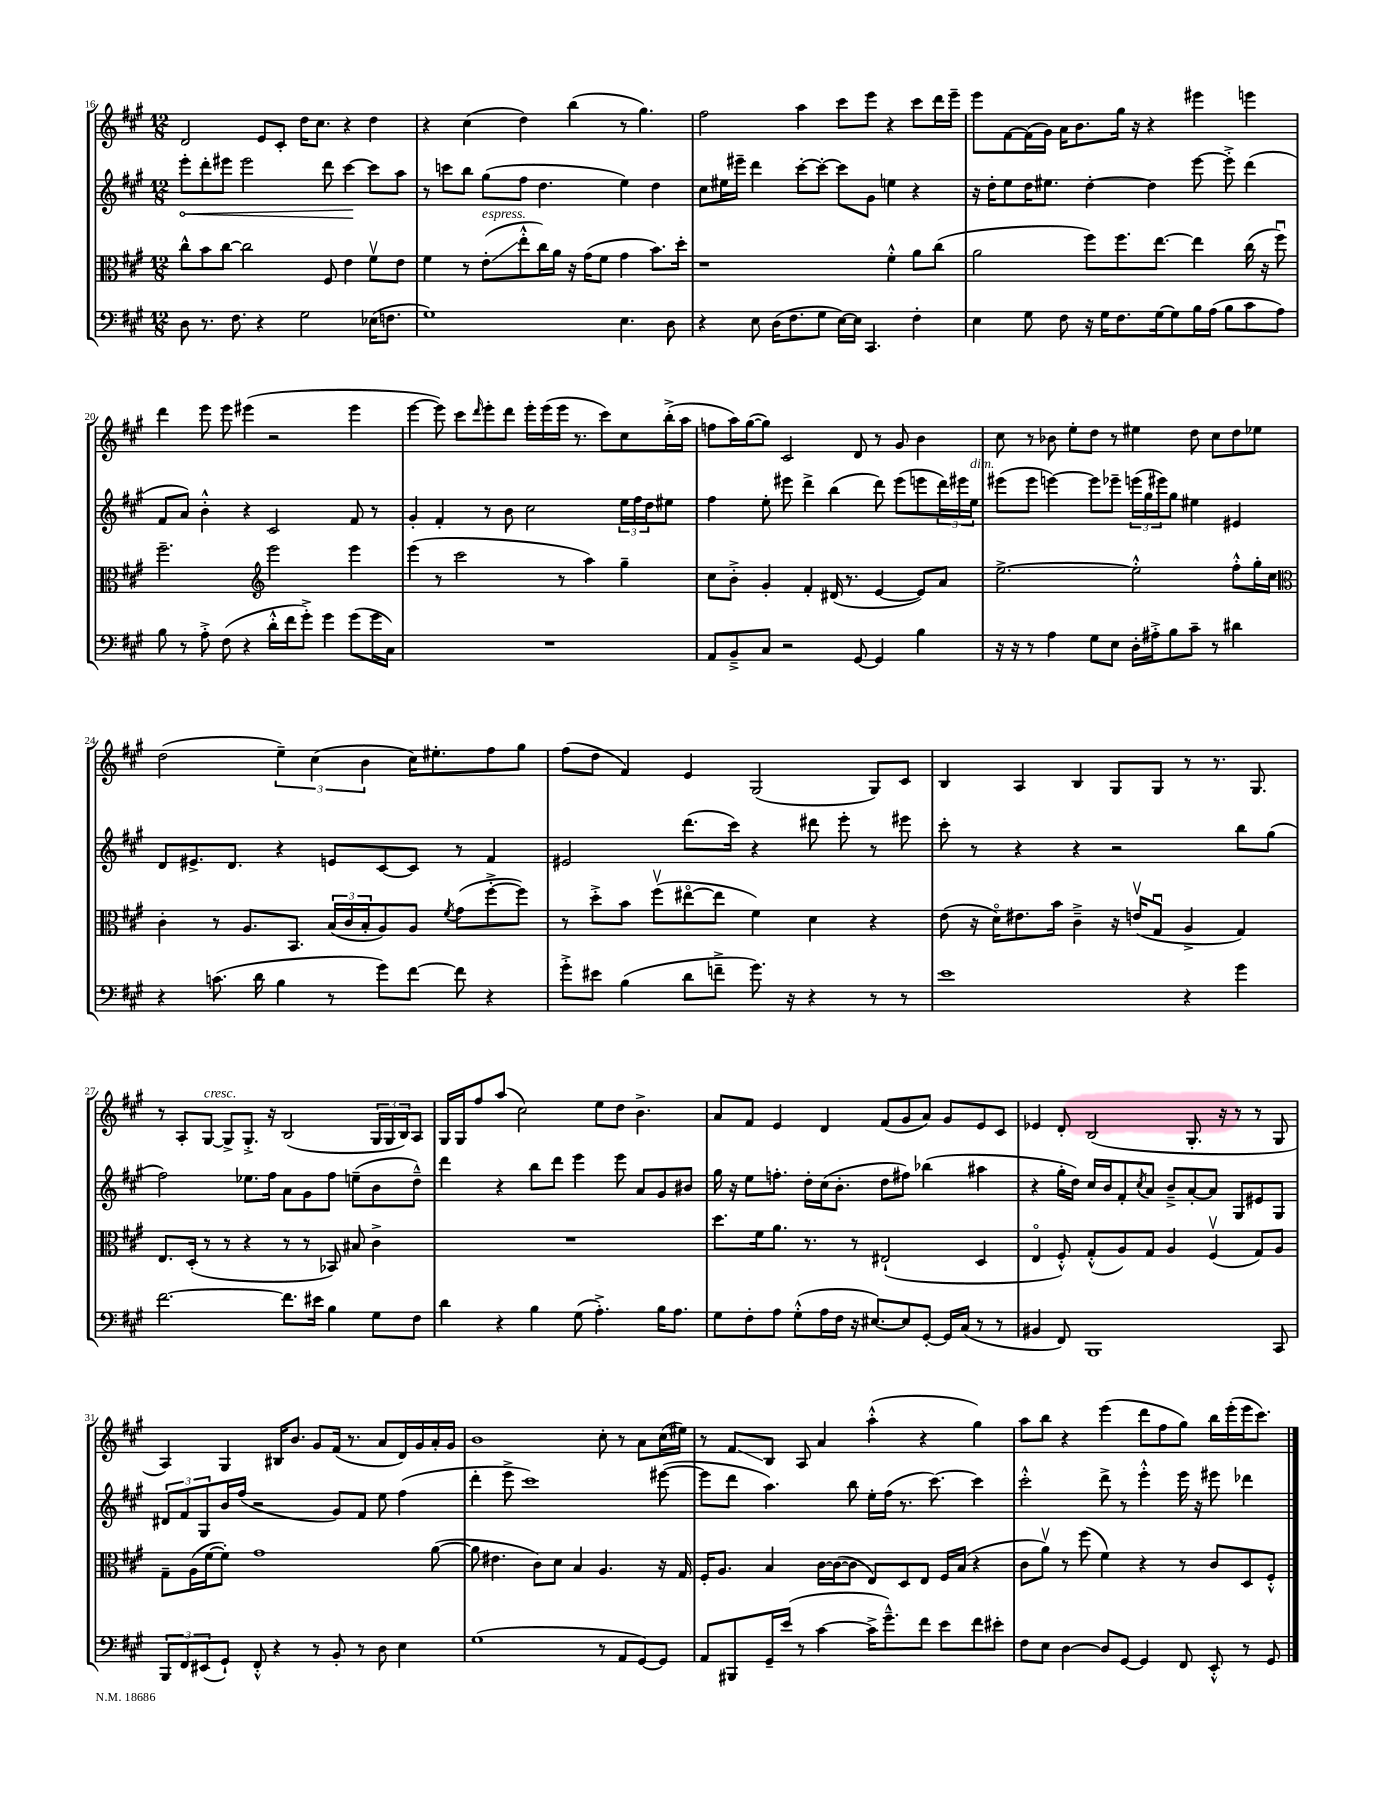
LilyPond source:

<<
\new StaffGroup <<
\new Staff = "s0" {
    \clef treble \key a \major \numericTimeSignature \time 12/8
    d'2 e'8 cis'8-. d''16 cis''8. r4 d''4 |
    r4 cis''4( d''4) b''4( r8 gis''4.) |
    fis''2 a''4 cis'''8 e'''8 r4 cis'''8 d'''16 e'''16-- |
    e'''8 fis'8~ fis'16( gis'16) a'16 b'8. gis''16 r16 r4 eis'''4 e'''4 |
    d'''4 e'''8 e'''8 eis'''4( r2 eis'''4 |
    e'''4~ e'''8) cis'''8 \grace { d'''16 } e'''8-. d'''8 e'''16-. e'''16( e'''16 r8. cis'''8) cis''8 b''16-.->( a''16 |
    f''8 a''16) gis''16~( gis''8) cis'2 d'8 r8 gis'8 b'4 |
    cis''8 r8 bes'8 e''8-. d''8 r8 eis''4 d''8 cis''8 d''8 ees''8 |
    d''2( \tuplet 3/2 { e''4--) cis''4( b'4 } cis''16) eis''8.-. fis''8 gis''8 |
    fis''8( d''8 fis'4) e'4 gis2( gis8) cis'8 |
    b4 a4 b4 gis8 gis8 r8 r8. gis8. |
    r8 a8-. gis8~^\markup { \italic "cresc." } gis8-> gis8.-.-> r16 b2( \tuplet 3/2 { gis16 gis16 b16) } a8 |
    gis16 gis16 fis''8 a''8( cis''2) e''8 d''8 b'4.-> |
    a'8 fis'8 e'4 d'4 fis'8( gis'8 a'8) gis'8 e'8 cis'8 |
    ees'4 d'8-. b2( gis8.-. r16 r8 r8 gis8 |
    a4) gis4 bis16 b'8. gis'8 fis'16( r8. a'8 d'16) gis'16 a'16-. gis'16 |
    b'1 cis''8-. r8 a'8 cis''16( eis''16) |
    r8 fis'8\glissando b8 a8 a'4 a''4-.-^( r4 gis''4) |
    a''8 b''8 r4 e'''4( d'''8 fis''8 gis''8) b''16 e'''16-.( e'''16 cis'''8.) \bar "|." |
}
\new Staff = "s1" {
    \clef treble \key a \major \numericTimeSignature \time 12/8
    \once \override Hairpin.circled-tip = ##t e'''8-.\< d'''8-. eis'''8 eis'''2 d'''8 cis'''4~\! cis'''8 a''8 |
    r8 c'''8 b''8 gis''8( fis''8 d''4. e''4) d''4 |
    cis''8 eis''16 eis'''16-- d'''4 cis'''8~-. cis'''8~-. cis'''8 gis'8 e''4 r4 |
    r16 d''16-. e''8 d''16 eis''8. d''4~-. d''4 e'''8~ e'''8-.-> d'''4( |
    fis'8 a'8) b'4-.-^ r4 cis'2 fis'8 r8 |
    gis'4-. fis'4-. r8 b'8 cis''2 \tuplet 3/2 { e''16 fis''16 d''16 } eis''8 |
    fis''4 e''8-. eis'''8 d'''4-> b''4( d'''8) eis'''8( e'''8 \tuplet 3/2 { d'''16) eis'''16 e''16^\markup { \italic "dim." } } |
    eis'''8( eis'''8 e'''4~) e'''8 ees'''8-- \tuplet 3/2 { e'''16( gis''16 eis'''16) } gis''8 eis''4 eis'4 |
    d'8 eis'8.-> d'8. r4 e'8 cis'8~ cis'8 r8 fis'4 |
    eis'2 d'''8.( cis'''16) r4 dis'''8 e'''8-. r8 eis'''8 |
    cis'''8-. r8 r4 r4 r2 b''8 gis''8( |
    fis''2) ees''8. fis''16 a'8 gis'8 fis''8 e''8--( b'8 d''8---^) |
    d'''4 r4 b''8 d'''8 e'''4 e'''8 a'8 gis'8 bis'8 |
    gis''16 r16 e''8 f''8.-. d''16-. cis''16( b'8.-. d''8 fis''8) bes''4( ais''4 |
    r4 gis''16-. d''16) cis''16 b'16 fis'8-. \acciaccatura { cis''8 } a'8 b'8---> a'8~-. a'8 gis8 eis'8 gis8 |
    \tuplet 3/2 { dis'8 fis'8 gis8 } b'16 fis''16( r2 gis'8) fis'8 e''8 fis''4( |
    d'''4-. e'''8-> cis'''1) eis'''8~( |
    eis'''8 d'''8 a''4.) b''8 e''16-. fis''16( r8. cis'''8.~) cis'''4 |
    cis'''2-.-^ d'''8-> r8 e'''4-.-^ e'''16 r16 eis'''8 des'''4 \bar "|." |
}
\new Staff = "s2" {
    \clef alto \key a \major \numericTimeSignature \time 12/8
    cis''8-^ b'8 cis''8~ cis''2 fis8 e'4 fis'8\upbow e'8 |
    fis'4 r8 e'8-.\glissando^\markup { \italic "espress." }( e''8-.-^ cis''16) a'16 r16 gis'16( fis'8 gis'4 b'8.) d''16-. |
    r1 fis'4-.-^ a'8 cis''8( |
    a'2 fis''8) fis''8. e''8.~ e''4 cis''16( r16 fis''8\downbow) |
    fis''2.-- \clef treble e'''2 e'''4 |
    e'''4( r8 cis'''2 r8 a''4) gis''4-- |
    cis''8 b'8-.-> gis'4-. fis'4-. dis'16( r8. e'4~ e'8) a'8 |
    e''2.~-> e''2-.-^ fis''8-.-^ gis''16-. cis''16 |
    \clef alto cis'4-. r8 a8. b,8. \tuplet 3/2 { b16( cis'16 b16-. } a8) a8 \acciaccatura { fis'8 } gis'8( fis''8~-.-> fis''8) |
    r8 d''8-.-> b'8 fis''8\upbow( eis''8~\flageolet eis''8 fis'4) d'4 r4 |
    e'8( r16 d'16\flageolet) eis'8. b'16 cis'4---> r16 e'16\upbow( gis8\downbow a4-> gis4) |
    e8. d16-.( r8 r8 r4 r8 r8 bes,8) bis8 cis'4-> |
    R1. |
    d''8. fis'16 a'8. r8. r8 eis2-!( d4 |
    e4\flageolet fis8-.-^) gis8-.-^( a8) gis8 a4 fis4\upbow( gis8) a8 |
    gis8-- a16( fis'16~ fis'8-.) gis'1 a'8~( |
    a'8 eis'4. cis'8) d'8 b4 a4. r16 gis16 |
    fis16-. a8. b4 cis'16~ cis'16~( cis'8 e8) d8 e8 fis16 b16( r4 |
    cis'8 a'8\upbow) r8 fis''8( fis'4) r4 r8 cis'8 d8 fis8-.-^ \bar "|." |
}
\new Staff = "s3" {
    \clef bass \key a \major \numericTimeSignature \time 12/8
    d8 r8. fis8. r4 gis2 ees16( f8. |
    gis1) e4. d8 |
    r4 e8 d16( fis8. gis8 e16~) e16 cis,4. fis4-. |
    e4 gis8 fis8 r16 gis16 fis8. gis16~ gis8 b16 a16( b8 cis'8 a8) |
    b8 r8 a8-.-> fis8( r4 d'16-.-^ fis'16 gis'8-.->) gis'4 gis'8( gis'16 cis16) |
    R1. |
    a,8 b,8---> cis8 r2 gis,8~ gis,4 b4 |
    r16 r16 r8 a4 gis8 e8 d16-. ais16-.-> b8 cis'8-- r8 dis'4 |
    r4 c'8.( d'16 b4 r8 gis'8) fis'8~ fis'8 r4 |
    gis'8-.-> eis'8 b4( d'8 f'8---> gis'8.) r16 r4 r8 r8 |
    e'1 r4 gis'4 |
    fis'2.~ fis'8. eis'16 b4 gis8 fis8 |
    d'4 r4 b4 gis8( a4.-.->) b16 a8. |
    gis8 fis8-. a8 gis8-.-^( a16 fis16 r16 eis8.~) eis8 gis,8~-. gis,16 cis16( r8 r8 |
    bis,4 fis,8) b,,1 cis,8 |
    \tuplet 3/2 { b,,8 fis,8 eis,8( } gis,8-!) fis,8-.-^ r4 r8 b,8-. r8 d8 e4 |
    gis1( r8 a,8 gis,8~) gis,8 |
    a,8 bis,,8 gis,16-- e'16( r8 cis'4~ cis'16-> gis'8.---^) fis'8 e'8 fis'8 eis'8-. |
    fis8 e8 d4~ d8 gis,8~ gis,4 fis,8 e,8-.-^ r8 gis,8 \bar "|." |
}
>>
>>
\layout { \context { \Score currentBarNumber = #16 } }
